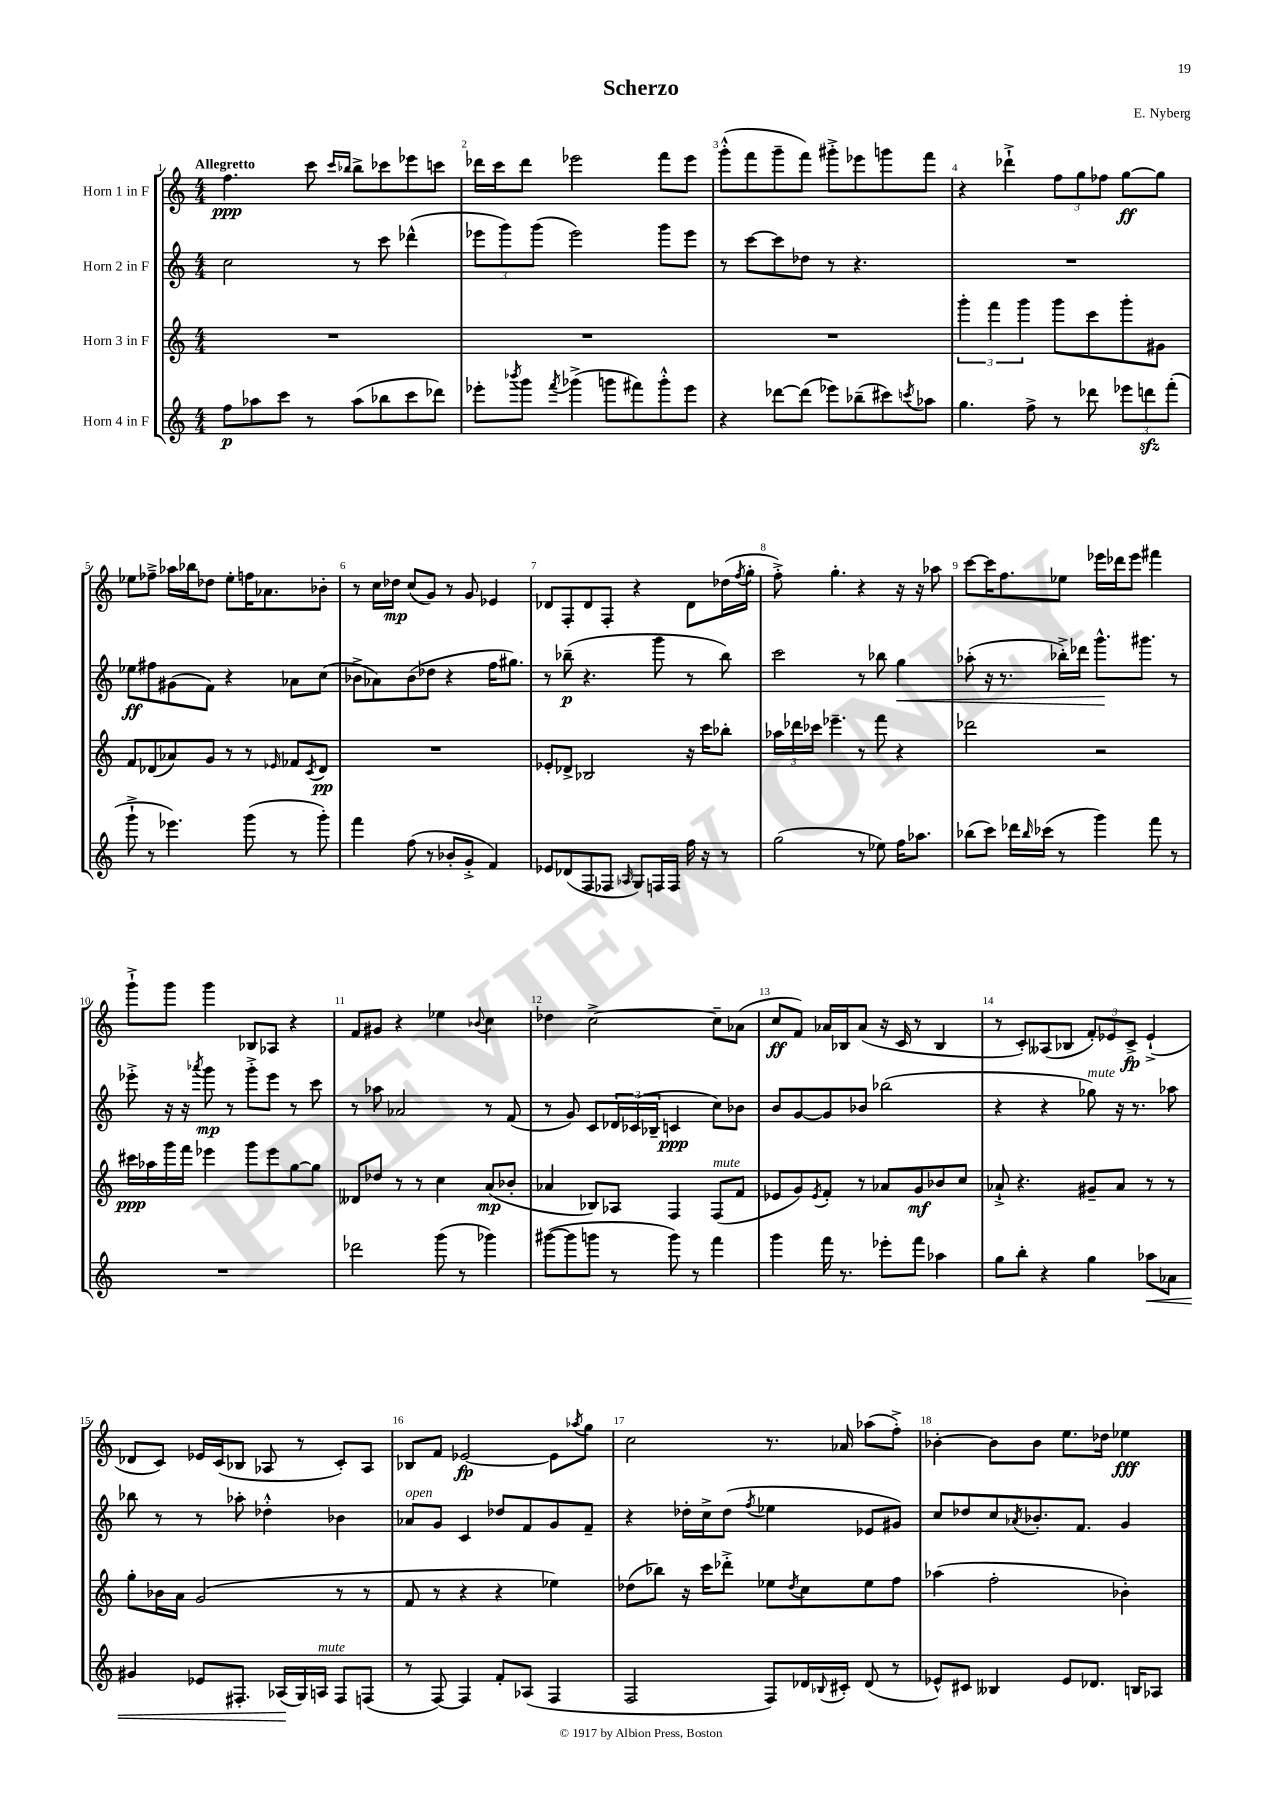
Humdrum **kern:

**kern	**kern	**kern	**kern
*staff4	*staff3	*staff2	*staff1
*clefG2	*clefG2	*clefG2	*clefG2
*k[]	*k[]	*k[]	*k[]
*M4/4	*M4/4	*M4/4	*M4/4
8ff	1r	2cc	4.ff
8aa-	.	.	.
8ccc	.	.	.
8r	.	.	8ccc
.	.	.	16qqccc
.	.	.	16qqbb-
(8aa-	.	8r	8bb-^
8bb-	.	8ccc	8ccc-
8ccc	.	(4ddd-^^	8eee-
8ddd-)	.	.	8ccc
=	=	=	=
8eee-'	1r	12eee-	16ddd-
.	.	.	16ccc
.	.	12ggg)	.
8qbbb-	.	.	.
8ggg	.	.	8ddd-
.	.	(12ggg	.
8qfff	.	.	.
(4ggg-^	.	2eee-)	2eee-
8ggg	.	.	.
8fff#)	.	.	.
8ggg'^^	.	8ggg	8fff
8eee-	.	8eee-	8eee-
=	=	=	=
4r	1r	8r	(8ggg'^^
.	.	[8ccc	8fff
[8ddd-	.	8ccc]	8ggg~
(8ddd-]	.	8dd-	8fff)
8eee-)	.	8r	8ggg#'^
(8bb-~	.	4.r	8eee-
8ccc#)	.	.	8ggg
8qccc	.	.	.
8aa-	.	.	8fff
=	=	=	=
4.gg	6ggg'	1r	4r
.	6fff	.	.
.	.	.	4ddd-`^
.	6ggg	.	.
8ff^	.	.	.
8r	8ggg	.	12ff
.	.	.	12gg
8ddd-	8ccc	.	.
.	.	.	12ff-
12eee-	8ggg'	.	[8gg
12ddd	.	.	.
.	8g#	.	8gg]
(12fff'	.	.	.
=	=	=	=
8ggg`^	8f	8ee-	8ee-
8r	(8d-	8ff#	8ff-~^
4.eee-)	8a-)	(8g#	16aa-
.	.	.	16bb-
.	8g	8f)	8dd-
.	8r	4r	8ee-'
(8ggg	8r	.	16ff
.	.	.	8.a-
.	16qqe-	.	.
8r	8f-	8a-	.
.	8qc	.	.
8ggg')	8d-	(8cc	8b-'
=	=	=	=
4fff	1r	8b-^	8r
.	.	8a-)	16cc
.	.	.	16dd-
(8ff	.	(8b-	(8cc
8r	.	8dd-	8g)
8b-'	.	4r	8r
8g'^	.	.	8g
4f)	.	16ff	4e-
.	.	8.gg#)	.
=	=	=	=
8e-	8e-'	8r	8d-
(8d-	8d-^	(8bb-~	8F'
8F	2B-	4.r	8d-
8F-	.	.	8F'
16qqA-	.	.	.
8G)	.	.	4r
16F	.	8ggg	.
16F	.	.	.
16ff	16r	8r	8d-
16r	16ccc	.	.
8r	8bb-'	8bb-)	(16dd-
.	.	.	8qff
.	.	.	16gg'
=	=	=	=
(2gg	24aa-	2ccc	8ff'^)
.	24ddd-	.	.
.	24ccc-	.	.
.	4.eee-~	.	4.gg'
8r	8r	8r	4r
8ee-)	8fff	8bb-	.
16ff	4r	4gg	16r
8.aa-	.	.	16r
.	.	.	8aa-
=	=	=	=
(8bb-	2ddd-	(8aa-'	[8ccc
8ccc)	.	16r	16ccc]
.	.	8.r	8.ff
16ddd-	.	.	.
16qqbb-	.	.	.
(16ccc-	.	.	.
8r	.	16bb-'^)	8ee-
.	.	16ddd-	.
4ggg)	2r	8.ggg^^	16eee-
.	.	.	16ddd-
.	.	.	8eee-
.	.	8.ggg#	.
8fff	.	.	4fff#
8r	.	8r	.
=	=	=	=
1r	16ccc#	8eee-'^	8ggg`^
.	16aa-	.	.
.	16ggg	16r	8ggg
.	16fff	16r	.
.	.	8qaaa-	.
.	4eee-	8ggg	4ggg
.	.	8r	.
.	8ggg	8ggg'^	8B-
.	8eee-	8eee-	8A-
.	[8gg	8r	4r
.	8gg]	8ccc	.
=	=	=	=
2ddd-	8d--	8r	8f
.	8dd-	8aa-	8g#
.	8r	2a-	4r
.	8r	.	.
(8ggg	4cc	.	4ee-
8r	.	.	.
.	.	.	8qqb-
4ggg-)	(8a	8r	4cc
.	8b-'	(8f	.
=	=	=	=
([8ggg#	4a-	8r	4dd-
8ggg#]	.	8g)	.
8ggg	8B-)	8c	[2cc^
8r	8A-	24d-	.
.	.	(24c-	.
.	.	24B-~	.
8ggg)	4F	4c	.
8r	.	.	.
4fff	(8F	8cc)	8cc~]
.	8f	8b-	(8a-
=	=	=	=
4ggg	8e-	8b	8cc
.	8g)	[8g	8f)
.	8qe-	.	.
16fff	8f'	8g]	16a-
8.r	.	.	16B-
.	8r	8b-	(8a-
8eee-'	8a-	(2bb-	16r
.	.	.	16c
8fff	8g	.	8r
4aa-	8b-	.	4B-
.	8cc	.	.
=	=	=	=
8gg	8a-`^	4r	8r
8bb'	4.r	.	8c')
4r	.	4r	(8A--
.	.	.	8B-
4gg	8g#~	8gg-)	12f')
.	.	.	12e-
.	8a-	16r	.
.	.	.	12c^
.	.	8.r	.
8aa-	8r	.	(4e-`^
8a-	8r	8aa-	.
=	=	=	=
4g#	8gg'	8bb-	8d-
.	16b-	8r	8c)
.	16a	.	.
8e-	(2g	8r	16e-
.	.	.	(16c
8.F#'	.	8aa-'	8B-
.	.	4dd-'^^	8A-
(16A-	.	.	.
16G)	.	.	8r
16A	.	.	.
8F#	8r	4b-	8c')
(8F	8r	.	8A-
=	=	=	=
8r	8f	8a-	8B-
[8F)	8r	8g	8f
4F]	4r	4c	[2e-
8f'	4r	8dd-	.
(8A-	.	8f	.
4F	4ee-)	8g	8e-]
.	.	.	8qaa-
.	.	8f~	8gg
=	=	=	=
2F	(8dd-	4r	2cc
.	8bb-)	.	.
.	16r	16dd-'	.
.	16ccc	16cc^	.
.	8ddd-'^	(8dd-	.
.	.	8qff	.
8F)	8ee-	4ee-	8.r
.	8qdd-	.	.
16d-	8cc	.	.
8qqB-	.	.	.
16c#'	.	.	16a-
(8d-	8ee-	8e-	(8aa-
8r	8ff	8g#)	8ff'^)
=	=	=	=
8e-^^)	(4aa-	8cc	[4b-'
8c#	.	8dd-	.
4B--	2ff'	8cc	8b-]
.	.	8qa-	.
.	.	8.b-'	8b-
8e-	.	.	8.ee
.	.	8.f	.
8.d-	.	.	.
.	.	.	16dd-
.	4b-')	4g	4ee-
16B	.	.	.
8A-	.	.	.
==	==	==	==
*-	*-	*-	*-
